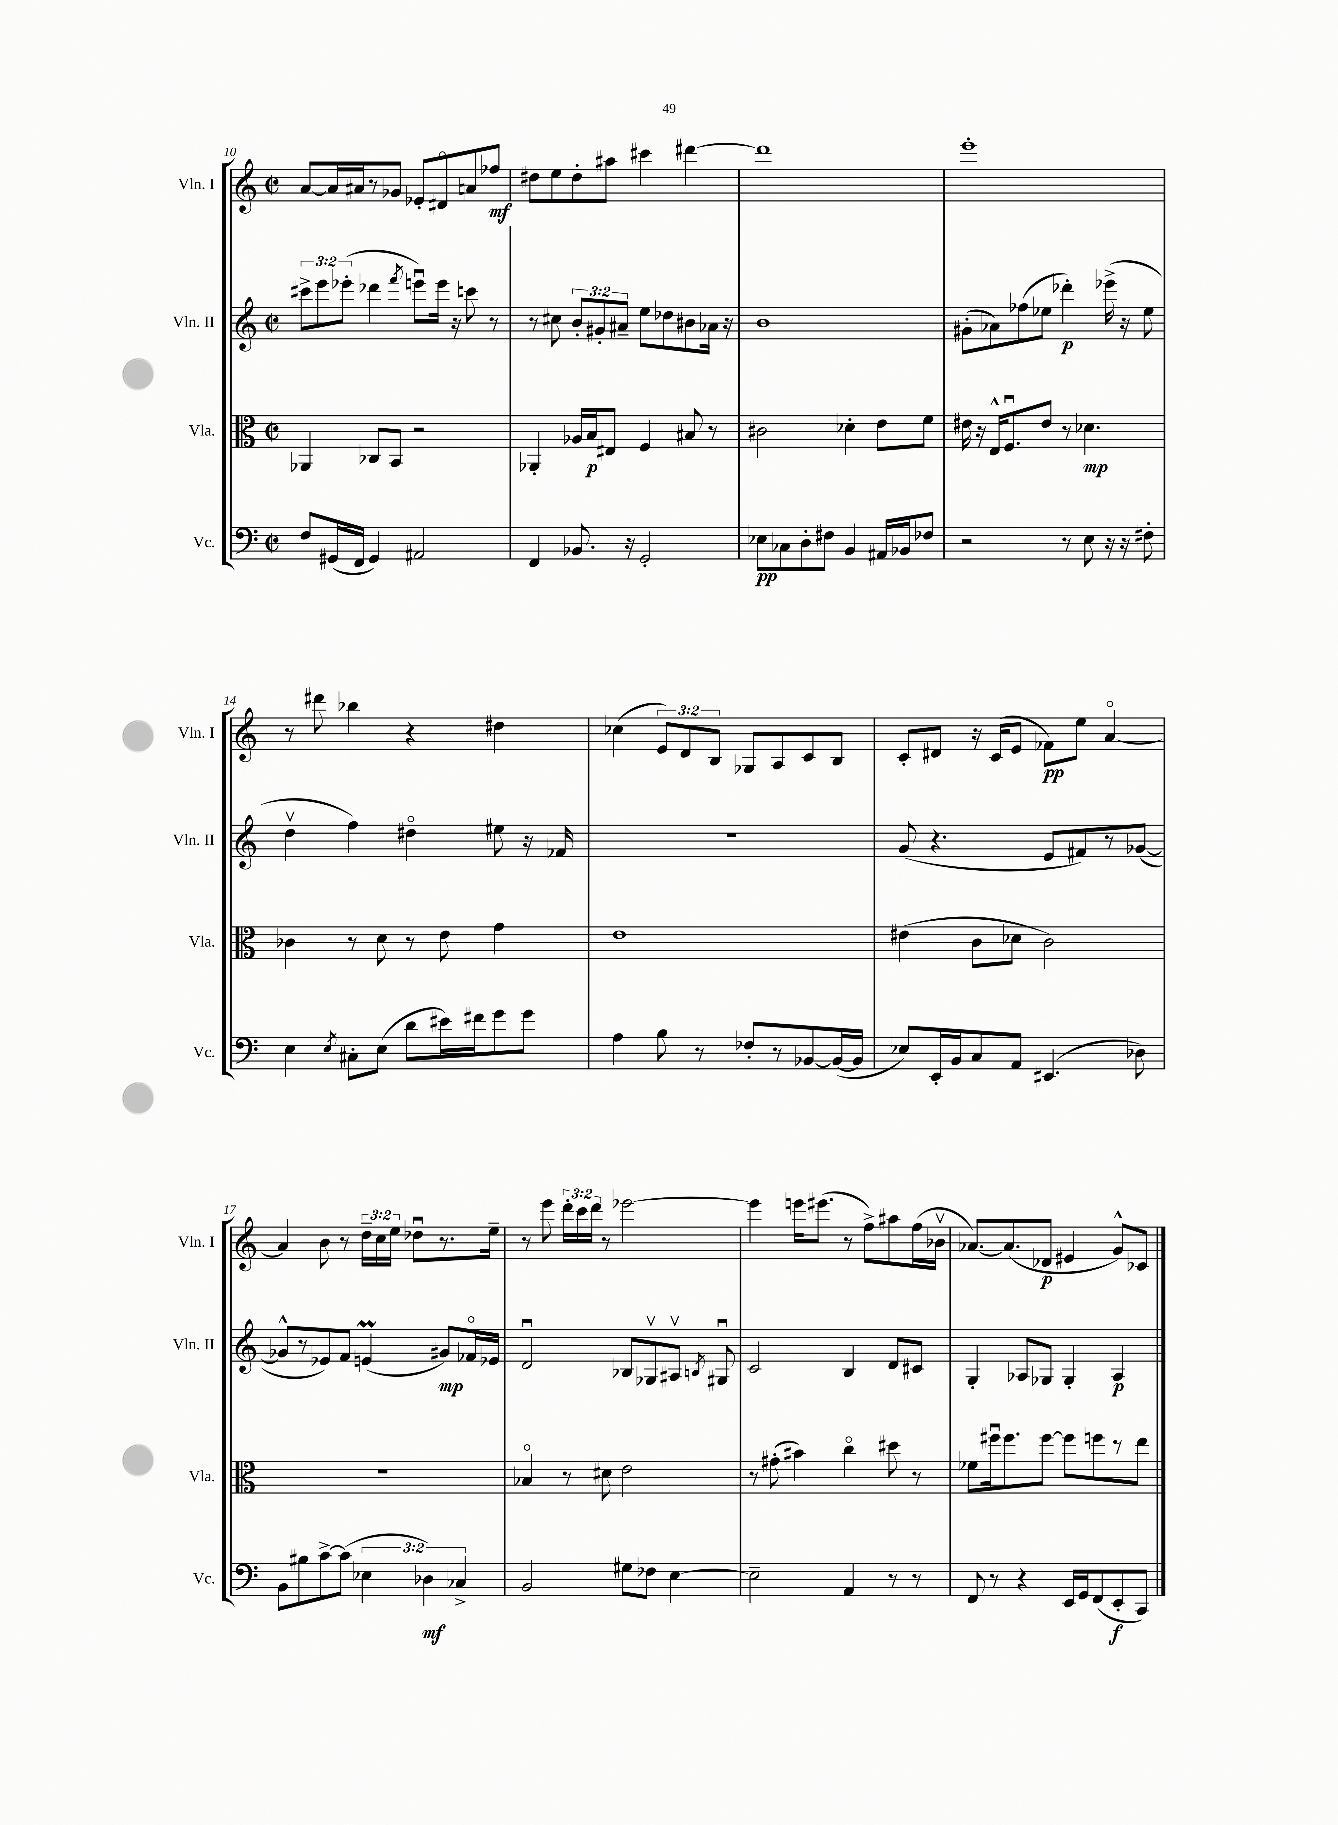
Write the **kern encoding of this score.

**kern	**kern	**kern	**kern
*staff4	*staff3	*staff2	*staff1
*clefF4	*clefC3	*clefG2	*clefG2
*k[]	*k[]	*k[]	*k[]
*M2/2	*M2/2	*M2/2	*M2/2
*met(c|)	*met(c|)	*met(c|)	*met(c|)
8F/L	4AA-/	12ccc#^\L	[8a/L
.	.	12eee\	.
(16GG#/L	.	.	16a/]L
.	.	(12eee-'\J	.
16FF/JJ	.	.	16a#/J
4GG#/)	8C-/L	4ddd-\	8r
.	8BB/J	.	8g-/J
.	.	8qfff/	.
2AA#/	2r	8eeeu\L)	8e-'/L
.	.	16eee\Jk	8d#o/
.	.	16r	.
.	.	8ccc\	8a/
.	.	8r	8ff-/J
=	=	=	=
4FF/	4AA-'/	8r	8dd#\L
.	.	8cc#\	8ee\
8.BB-/	16A-/LL	12b'/L	8dd#'\
.	16B/J	.	.
.	.	12g#'/	.
.	8E#/J	.	8aa#\J
.	.	12a#~/J	.
16r	.	.	.
2GG'/	4F/	8ee\L	4ccc#\
.	.	8dd-\	.
.	8B#/	8b#\	[4ddd#\
.	8r	16a-\Jk	.
.	.	16r	.
=	=	=	=
8E-\L	2c#\	1b	1ddd#]
8C-\	.	.	.
8D'\	.	.	.
8F#\J	.	.	.
4BB/	4d-'\	.	.
16AA#/LL	8e\L	.	.
16BB-/J	.	.	.
8F-/J	8f\J	.	.
=	=	=	=
2r	16e#\	(8g#'\L	1eee'
.	16r	.	.
.	16E^^/LK	8a-\)	.
.	8.Fu/	.	.
.	.	(8ff-\	.
.	8e#/J	8ee-\J	.
8r	8r	4ddd-'\)	.
8E\	4.d-\	.	.
16r	.	(16eee-^\	.
16r	.	16r	.
8F#'\	.	8ee-\	.
=	=	=	=
4E\	4c-\	4ddv\	8r
.	.	.	8ddd#\
8qE/	.	.	.
8C#'\L	8r	4ff\)	4bb-\
(8E\J	8d\	.	.
8d\L	8r	4dd#o\	4r
16e#\L)	8e\	.	.
16f#\J	.	.	.
8g\	4g\	8ee#\	4dd#\
8g\J	.	16r	.
.	.	16f-/	.
=	=	=	=
4A\	1e	1r	(4cc-\
8B\	.	.	12e/L)
.	.	.	12d/
8r	.	.	.
.	.	.	12B/J
8F-'/L	.	.	8G-/L
8r	.	.	8A/
[8BB-/	.	.	8c/
(16BB-/_L	.	.	8B/J
16BB-/]JJ	.	.	.
=	=	=	=
8E-/L)	(4e#\	(8g/	8c'/L
16EE'/L	.	4.r	8d#/J
16BB/J	.	.	.
8C/	8c\L	.	16r
.	.	.	(16c/LK
8AA/J	8d-\J	.	8e/J
(4.EE#/	2c\)	8e/L	8f-\L)
.	.	8f#/)	8ee\J
.	.	8r	[4ao/
8D-\)	.	([8g-/J	.
=	=	=	=
8BB\L	1r	8g-^^/]L	4a/]
8B#\	.	8r	.
[8c^\	.	8e-/)	8b\
(8c\]J	.	8f/J	8r
6E-\	.	(4e/	24dd~\LL
.	.	.	24cc\
.	.	.	24ee\JJ
.	.	.	8dd-u\L
6D-\)	.	.	.
.	.	8g#/L)	8.r
6C-^/	.	.	.
.	.	16f-o/L	.
.	.	16e-/JJ	16ee~\Jk
=	=	=	=
2BB/	4B-o/	2du/	8r
.	.	.	8eee\
.	8r	.	24ddd'\LL
.	.	.	24ccc\
.	.	.	24ddd\JJ
.	8d#\	.	8r
8G#\L	2e\	8B-/L	[2eee-\
8F-\J	.	8G-v/	.
[4E\	.	8A#v/J	.
.	.	8qB/	.
.	.	8G#u/	.
=	=	=	=
2E~\]	8r	2c/	4eee-\]
.	(8g#'\	.	.
.	4b#\)	.	16eee\LK
.	.	.	(8.eee#\J
4AA/	4cco\	4B/	8r
.	.	.	8ff^\L)
8r	8dd#\	8d/L	8aa#\
8r	8r	8c#/J	(16ff\L
.	.	.	16b-v\JJ
=	=	=	=
8FF/	8f-\L	4G'/	[8.a-/L)
8r	16ff#u\k	.	.
.	8.ff#\	.	(8.a-/]
4r	.	8A-/L	.
.	[8ff#\J	8G-/J	8d-/J
16EE/LL	8ff#\]L	4G-'/	4e#/
16GG/J	.	.	.
(8FF/	8ff\	.	.
8EE'/	8r	4A-/	8g^^/L)
8CC/J)	8ee\J	.	8c-/J
==	==	==	==
*-	*-	*-	*-
